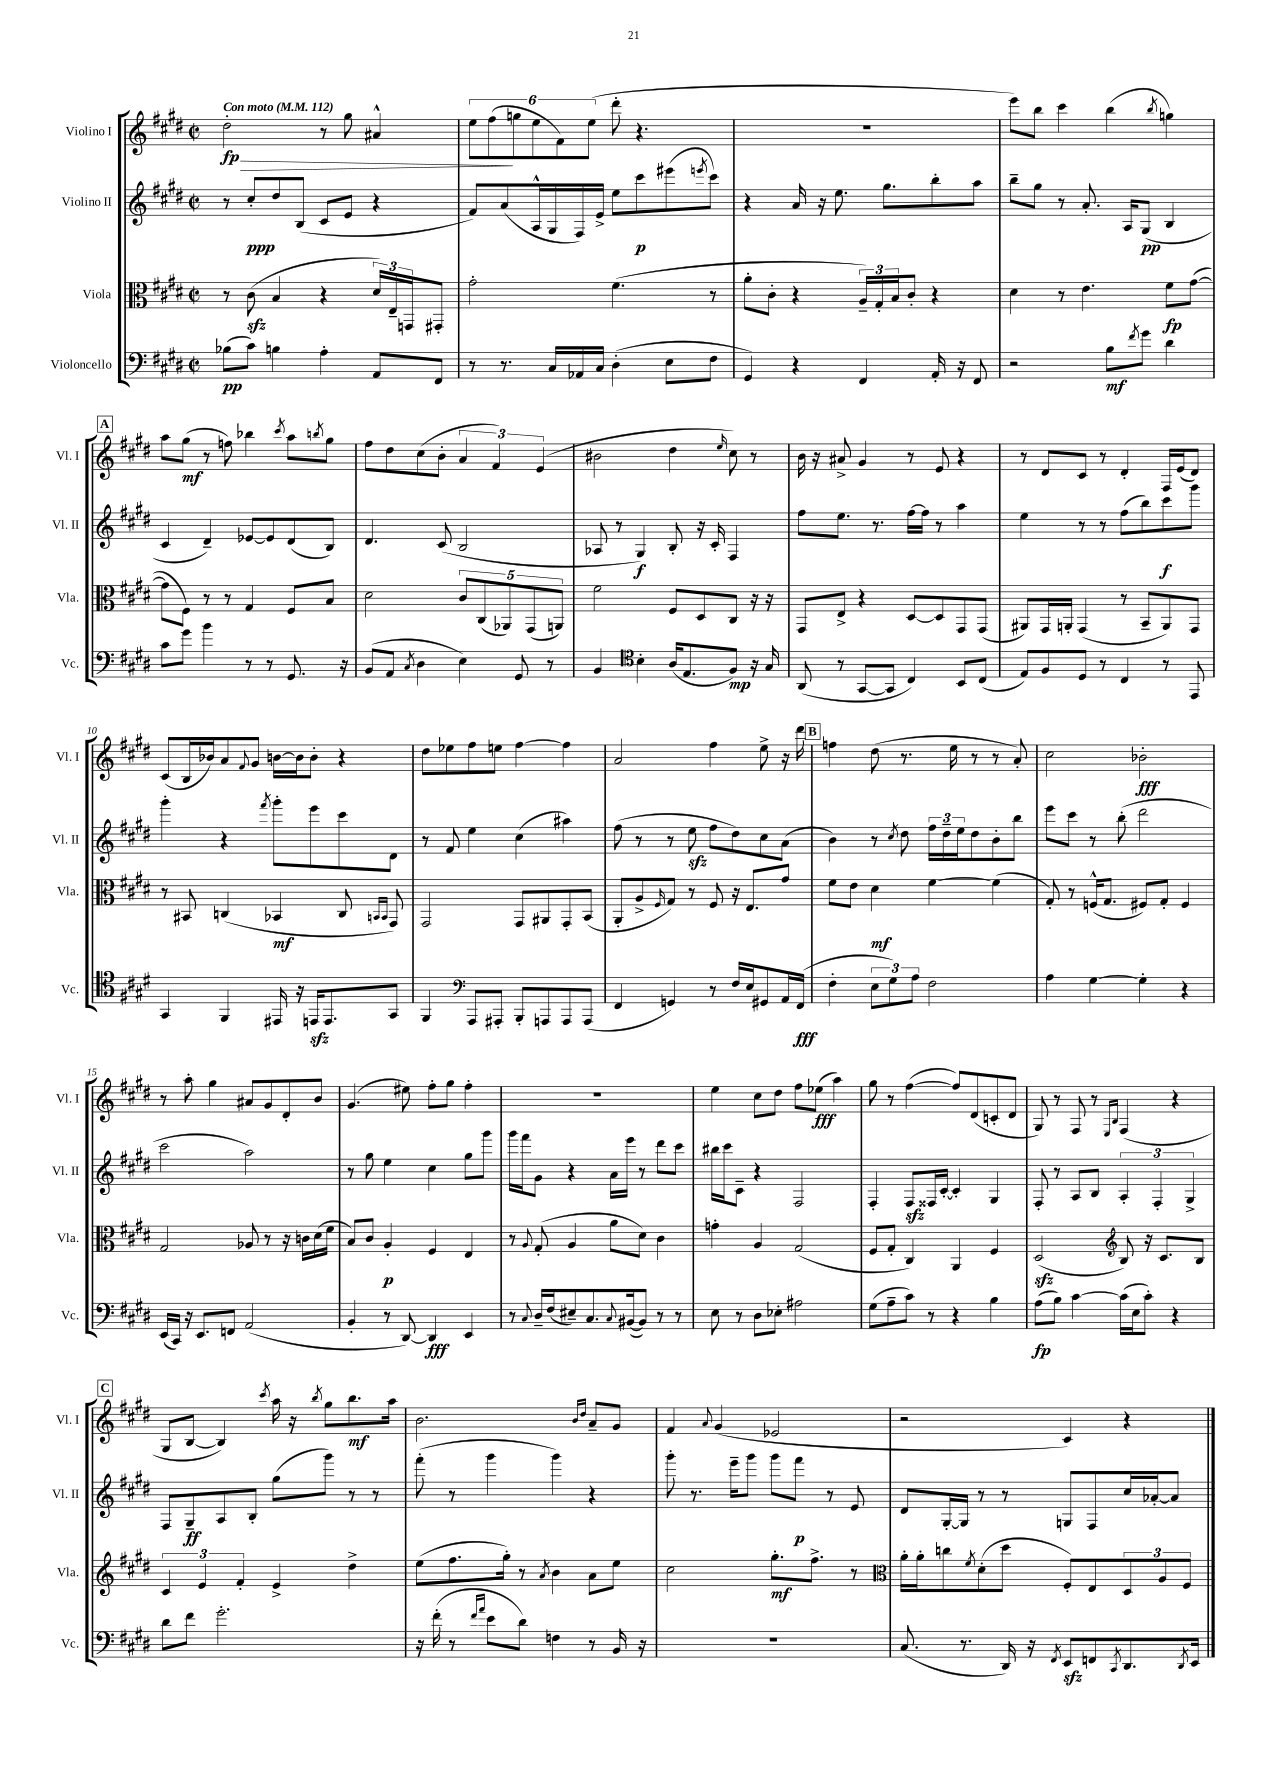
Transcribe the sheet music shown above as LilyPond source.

<<
\new StaffGroup <<
\new Staff = "s0" \with { instrumentName = "Violino I" shortInstrumentName = "Vl. I" } {
    \clef treble \key e \major \defaultTimeSignature \time 2/2 \tempo "Con moto" 4 = 112
    dis''2-.\fp\> r8 gis''8 ais'4-^ |
    \tuplet 6/4 { e''8 fis''8\!( g''8 e''8 fis'8) e''8( } dis'''8-. r4. |
    R1 |
    e'''8) b''8 cis'''4 b''4( \acciaccatura { b''8 } g''4) |
    \mark \markup { \box "A" } a''8 gis''8\mf( r8 f''8) bes''4 \acciaccatura { cis'''8 } a''8 \acciaccatura { b''8 } gis''8 |
    fis''8 dis''8 cis''8( b'8-. \tuplet 3/2 { a'4 fis'4) e'4( } |
    bis'2 dis''4 \grace { e''16 } cis''8) r8 |
    b'16 r16 ais'8-> gis'4 r8 e'8 r4 |
    r8 dis'8 cis'8 r8 dis'4-. fis16 e'16( dis'8) |
    cis'8( b16 bes'16) a'8 \appoggiatura { fis'8 } gis'8 b'16~ b'16 b'8-. r4 |
    dis''8 ees''8 fis''8 e''8 fis''4~ fis''4 |
    a'2 fis''4 e''8-> r16 dis'''16 |
    \mark \markup { \box "B" } f''4 dis''8( r8. e''16 r8 r8 a'8-.) |
    cis''2 bes'2-.\fff |
    r8 a''8-. gis''4 ais'8 gis'8 dis'8-. b'8 |
    gis'4.( eis''8) fis''8-. gis''8 fis''4-. |
    R1 |
    e''4 cis''8 dis''8 fis''8 ees''8\fff( a''4) |
    gis''8 r8 fis''4~( fis''8) dis'8( c'8-. dis'8 |
    gis8) r8 fis8 r8 \grace { e16 b16 } fis4( r4 |
    \mark \markup { \box "C" } gis8 b8~ b4) \acciaccatura { cis'''8 } a''16 r16 \acciaccatura { b''8 } gis''8 b''8.\mf a''16 |
    b'2. \grace { b'16 dis''16 } a'8-- gis'8 |
    fis'4 \appoggiatura { a'8 } gis'4( ees'2 |
    r2 cis'4) r4 \bar "|." |
}
\new Staff = "s1" \with { instrumentName = "Violino II" shortInstrumentName = "Vl. II" } {
    \clef treble \key e \major \defaultTimeSignature \time 2/2
    r8 cis''8-.\ppp dis''8 b8( cis'8 e'8 r4 |
    fis'8) a'8( a16-^ gis16 fis16) e'16-> e''8 cis'''8\p eis'''8( \acciaccatura { e'''8 } cis'''8) |
    r4 a'16 r16 e''8. gis''8. b''8-. a''8 |
    b''8-- gis''8 r8 a'8.-. a16 gis8\pp( b4 |
    \mark \markup { \box "A" } cis'4 dis'4--) ees'8~ ees'8 dis'8( b8) |
    dis'4. cis'8( b2 |
    aes8 r8 gis4\f) b8-. r16 cis'16-. fis4 |
    fis''8 e''8. r8. fis''16~ fis''16 r8 a''4 |
    e''4 r8 r8 fis''8( b''8) cis'''8\f gis'''8 |
    gis'''4-. r4 \acciaccatura { fis'''8 } gis'''8-. e'''8 cis'''8 dis'8 |
    r8 fis'8 e''4 cis''4( ais''4) |
    fis''8( r8 r8 e''8\sfz fis''8 dis''8) cis''8 a'8( |
    \mark \markup { \box "B" } b'4) r8 \acciaccatura { cis''8 } dis''8 \tuplet 3/2 { fis''16 dis''16-- e''16 } dis''8 b'8-. b''8 |
    e'''8 cis'''8 r8 b''8-.( dis'''2 |
    cis'''2 a''2) |
    r8 gis''8 e''4 cis''4 gis''8 gis'''8 |
    gis'''16 fis'''16 gis'8 r4 a'16 e'''16 r8 dis'''8 cis'''8 |
    bis''16 cis'''16 cis'8-- r4 fis2 |
    fis4-. fis8\sfz fisis16 cis'16~-. cis'4-. gis4 |
    fis8-. r8 a8 b8 \tuplet 3/2 { a4-. fis4-. gis4-> } |
    \mark \markup { \box "C" } fis8 gis8--\ff a8 b8-. gis''8( gis'''8) r8 r8 |
    fis'''8-.( r8 gis'''4 gis'''4) r4 |
    gis'''8-. r8. e'''16-- gis'''8 gis'''8 fis'''8\p r8 e'8 |
    dis'8 gis16~-. gis16 r8 r8 g8 fis8 cis''16 aes'16~-. aes'8 \bar "|." |
}
\new Staff = "s2" \with { instrumentName = "Viola" shortInstrumentName = "Vla." } {
    \clef alto \key e \major \defaultTimeSignature \time 2/2
    r8 cis'8\sfz( b4 r4 \tuplet 3/2 { dis'16) e16-- g,16 } gis,8-. |
    gis'2-. fis'4.( r8 |
    a'8-. cis'8-. r4 \tuplet 3/2 { a16--) gis16-. b16 } cis'8-. r4 |
    dis'4 r8 e'4. fis'8\fp gis'8~( |
    \mark \markup { \box "A" } gis'8 fis8) r8 r8 gis4 fis8 b8 |
    dis'2 \tuplet 5/4 { cis'8 cis8( aes,8) gis,8( a,8) } |
    fis'2 fis8 dis8 cis8 r16 r16 |
    gis,8 e8-> r4 dis8~ dis8 gis,8 gis,8( |
    ais,8) gis,16 a,16-. gis,4( r8 b,8-- a,8) gis,8 |
    r8 bis,8 c4( bes,4\mf c8 \grace { b,16 b,16 } gis,8) |
    gis,2 gis,8 ais,8 gis,8-. b,8( |
    a,8-. a8-> \grace { fis16 } gis8) r8 fis8 r16 e8. gis'8 |
    \mark \markup { \box "B" } fis'8 e'8 dis'4\mf fis'4~ fis'4( |
    gis8-.) r8 f16-^( gis8. fis8) gis8-. fis4 |
    gis2 aes8 r8 r16 c'16 dis'16( fis'16 |
    b8) cis'8 a4-.\p fis4 e4 |
    r8 \appoggiatura { a8 } gis8-.( a4 a'8 dis'8) cis'4 |
    g'4-. a4 gis2( |
    fis8 gis8-. cis4) a,4 fis4 |
    dis2\sfz( \clef treble b8) r16 cis'8. b8 |
    \mark \markup { \box "C" } \tuplet 3/2 { cis'4 e'4 fis'4-. } e'4-> dis''4-> |
    e''8( fis''8. gis''16-.) r8 \acciaccatura { a'8 } b'4 a'8 e''8 |
    cis''2 gis''8.-.\mf fis''8.-> r8 |
    \clef alto a'16-. a'16-. c''8 \acciaccatura { fis'8 } dis'8-.( dis''8 fis8-.) e8 \tuplet 3/2 { dis8 a8 fis8 } \bar "|." |
}
\new Staff = "s3" \with { instrumentName = "Violoncello" shortInstrumentName = "Vc." } {
    \clef bass \key e \major \defaultTimeSignature \time 2/2
    bes8\pp( cis'8) b4 a4-. a,8 fis,8 |
    r8 r8. cis16 aes,16 cis16 dis4-.( e8 fis8 |
    gis,4) r4 fis,4 a,16-. r16 fis,8 |
    r2 b8\mf \acciaccatura { fis'8 } gis'8 dis'4 |
    \mark \markup { \box "A" } cis'8 gis'8 b'4 r8 r8 gis,8. r16 |
    b,8( a,8 \acciaccatura { cis8 } dis4 e4) gis,8 r8 |
    b,4 \clef tenor b4-. a16( e8. fis8\mp) r16 gis16 |
    a,8( r8 gis,8~ gis,8 cis4) b,8 cis8( |
    e8) fis8 dis8 r8 cis4 r8 e,8 |
    gis,4 fis,4 eis,16 r16 e,16\sfz e,8. gis,8 |
    fis,4 \clef bass a,,8 ais,,8-. b,,8-. a,,8 a,,8 a,,8( |
    fis,4 g,4) r8 fis16 e16 gis,8 a,16 fis,16\fff( |
    \mark \markup { \box "B" } fis4-. \tuplet 3/2 { e8 gis8) a8 } fis2 |
    a4 gis4~ gis4-. r4 |
    e,16( cis,16) r16 e,8. f,8 a,2( |
    b,4-. r8 dis,8~) dis,4\fff e,4 |
    r8 \appoggiatura { cis8 } dis16-- fis16( eis8--) cis8. \appoggiatura { cis8 } bis,16~( bis,8) r8 r8 |
    e8 r8 dis8 ees8-. ais2 |
    gis8( a8-- cis'8) r8 r4 b4 |
    a8\fp( b8) cis'4~ cis'16( e16 cis'8-.) r4 |
    \mark \markup { \box "C" } dis'8 fis'8 gis'2.-. |
    r16 fis'16-.( r8 \grace { fis'16 a'16 } e'8 dis'8) f4 r8 b,16 r16 |
    R1 |
    cis8.( r8. dis,16) r16 \acciaccatura { fis,8 } e,8\sfz f,8 \acciaccatura { cis,8 } dis,8. \acciaccatura { dis,8 } e,16 \bar "|." |
}
>>
>>
